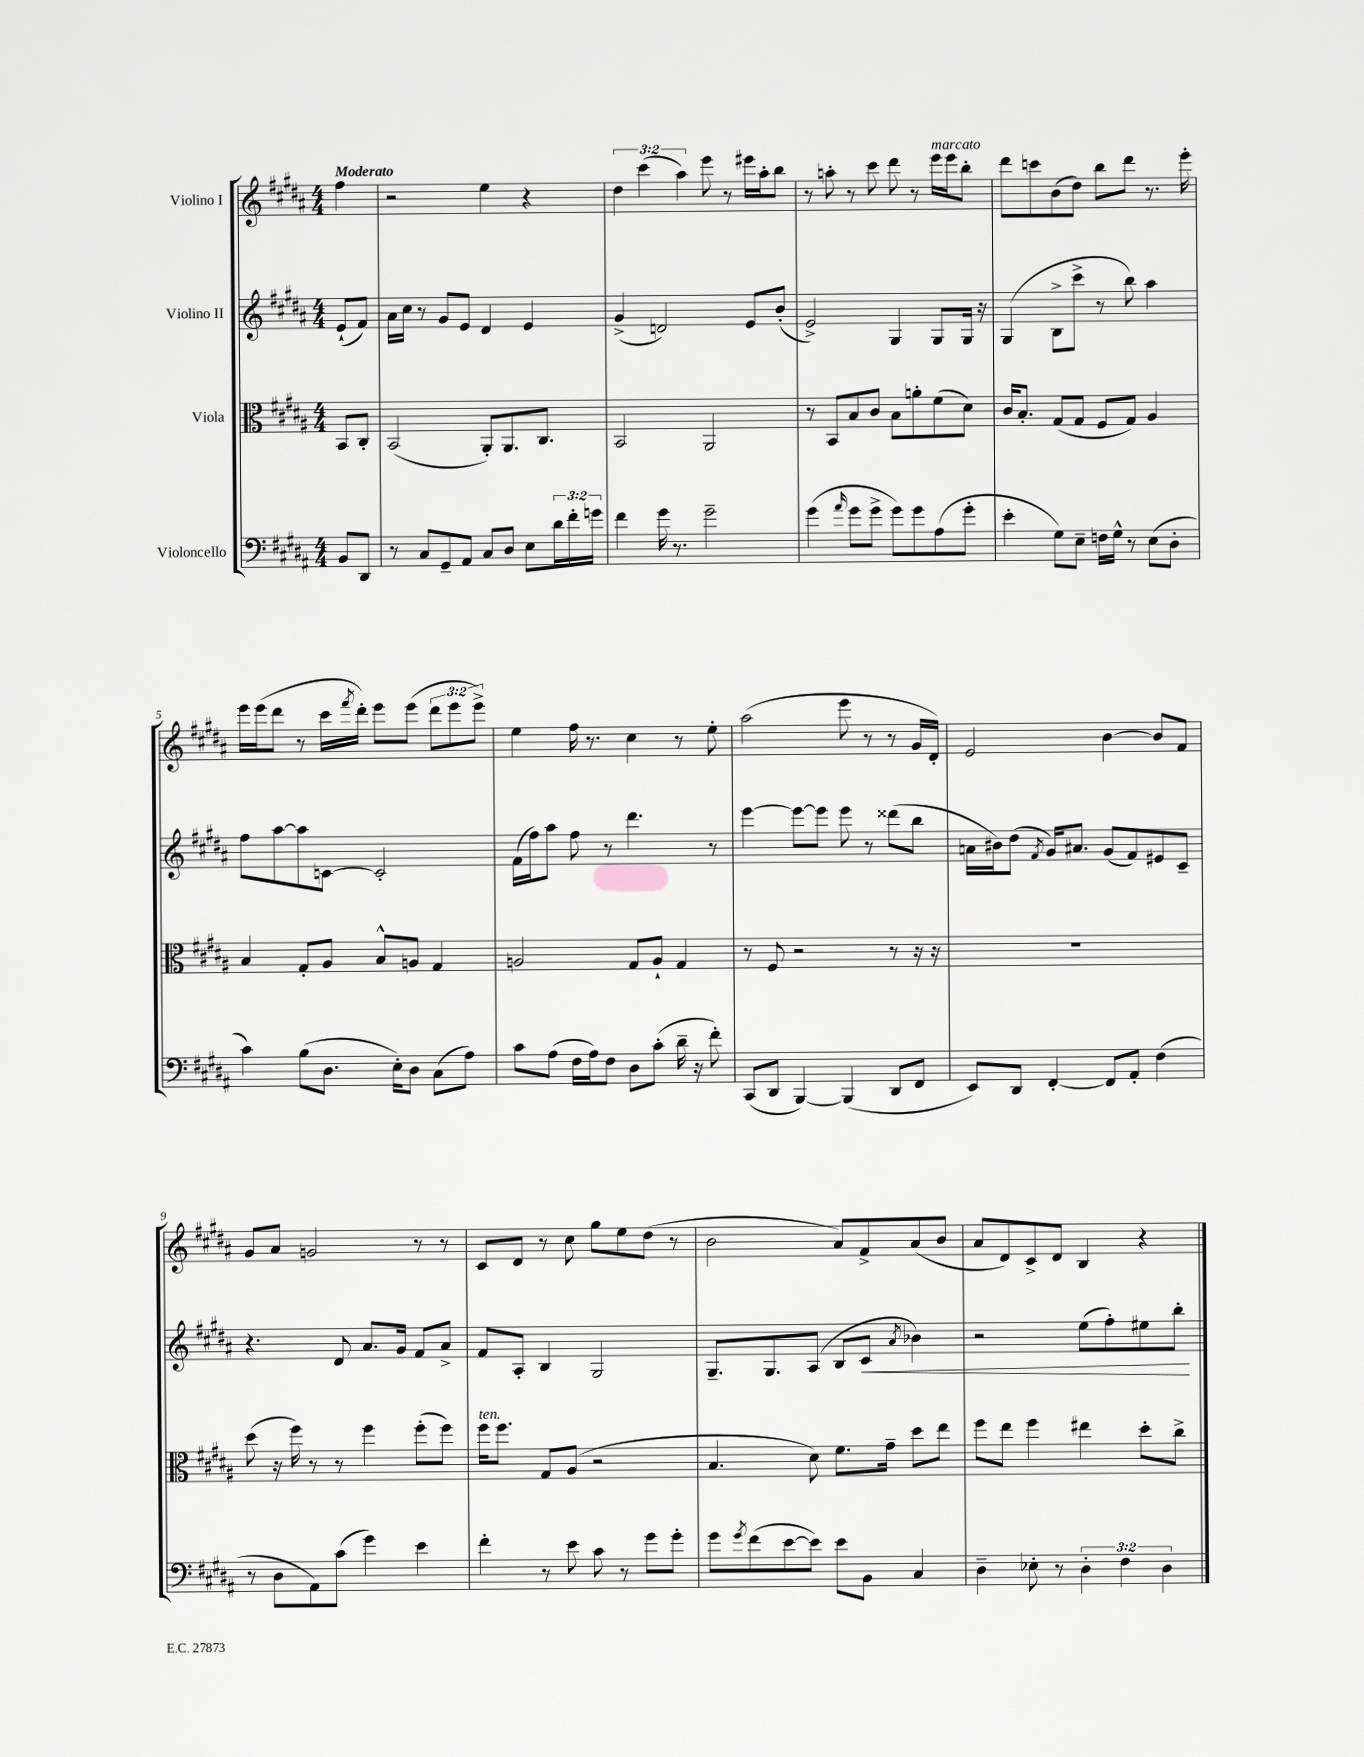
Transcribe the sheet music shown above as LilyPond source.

<<
\new StaffGroup <<
\new Staff = "s0" \with { instrumentName = "Violino I" } {
    \clef treble \key b \major \numericTimeSignature \time 4/4 \override Staff.TupletNumber.text = #tuplet-number::calc-fraction-text \partial 4 \tempo "Moderato"
    fis''4 |
    r2 e''4 r4 |
    \tuplet 3/2 { dis''4 cis'''4( ais''4) } e'''8 r8 eis'''16 ais''16-. b''8 |
    r8 a''8-. r8 cis'''8 dis'''8 r8 e'''16^\markup { \italic "marcato" } e'''16 b''8-. |
    dis'''8 c'''8 b'8( dis''8) b''8 dis'''8 r8. e'''16-. |
    e'''16 e'''16( dis'''8 r8 cis'''16 \acciaccatura { fis'''8 } dis'''16-.) e'''8 e'''8( \tuplet 3/2 { dis'''8 e'''8 e'''8->) } |
    e''4 fis''16 r8. cis''4 r8 e''8-. |
    ais''2( e'''8 r8 r8 gis'16 dis'16-.) |
    e'2 b'4~ b'8 fis'8 |
    gis'8 ais'8 g'2 r8 r8 |
    cis'8 dis'8 r8 cis''8 gis''8 e''8 dis''8( r8 |
    b'2 ais'8) fis'8-> ais'8( b'8 |
    ais'8 dis'8) cis'8-> dis'8 b4 r4 \bar "|." |
}
\new Staff = "s1" \with { instrumentName = "Violino II" } {
    \clef treble \key b \major \numericTimeSignature \time 4/4 \partial 4
    e'8-!( fis'8) |
    ais'16 cis''16 r8 gis'8 e'8 dis'4 e'4 |
    gis'4->( d'2) e'8 b'8-.( |
    e'2->) gis4 gis8 gis16 r16 |
    gis4( b8-> cis'''8-> r8 b''8) ais''4 |
    fis''8 ais''8~ ais''8 c'8~ c'2-. |
    fis'16( fis''16) ais''8 fis''8 r8 dis'''4. r8 |
    e'''4~ e'''8~ e'''8 e'''8 r8 disis'''8( b''8 |
    a'16 bis'16) dis''8( \acciaccatura { fis'8 } gis'16) ais'8. gis'8( fis'8) eis'8 cis'8-- |
    r4. dis'8 ais'8. gis'16 fis'8 ais'8-> |
    fis'8 ais8-. b4 gis2 |
    gis8.-- gis8. ais8( b8 cis'8\< \acciaccatura { ais'8 } bes'4) |
    r2 e''8( fis''8-.) eis''8 b''8-.\! \bar "|." |
}
\new Staff = "s2" \with { instrumentName = "Viola" } {
    \clef alto \key b \major \numericTimeSignature \time 4/4 \partial 4
    b,8 cis8-. |
    b,2( ais,8-.) ais,8. cis8. |
    b,2 ais,2 |
    r8 b,8 b8 cis'8 b8 a'8-. fis'8( dis'8) |
    cis'16 b8.-. gis8( gis8 fis8 gis8) ais4 |
    b4 gis8-. ais8 b8-^ a8 gis4 |
    a2 gis8 a8-! gis4 |
    r8 fis8 r2 r8 r16 r16 |
    R1 |
    dis''8( r16 fis''16) r8 r8 fis''4 fis''8-.( fis''8) |
    fis''16^\markup { \italic "ten." } fis''8. gis8 ais8( r2 |
    b4. dis'8) fis'8. gis'16-- dis''8 e''8 |
    fis''8 e''8 fis''4 eis''4 dis''8-. cis''8-> \bar "|." |
}
\new Staff = "s3" \with { instrumentName = "Violoncello" } {
    \clef bass \key b \major \numericTimeSignature \time 4/4 \override Staff.TupletNumber.text = #tuplet-number::calc-fraction-text \partial 4
    b,8 dis,8 |
    r8 cis8 gis,8-- ais,8 cis8 dis8 e8 \tuplet 3/2 { dis'16 fis'16-. g'16 } |
    fis'4 gis'16 r8. gis'2-- |
    gis'4( \grace { ais'16 } gis'8 gis'8-> gis'8) gis'8 ais8( gis'8-. |
    e'4-. gis8) e8-- f16 gis16-^ r8 e8( dis8-. |
    cis'4) b8( dis8. e16-.) dis8 cis8( ais8) |
    cis'8 ais8( fis16 ais16) fis8 dis8 cis'8-.( dis'16-- r16 fis'8-.) |
    cis,8( dis,8 b,,4~) b,,4( dis,8 fis,8 |
    e,8) dis,8 fis,4~-. fis,8 ais,8-. fis4( |
    r8 dis8 ais,8) cis'8( gis'4) e'4 |
    fis'4-. r8 e'8 cis'8 r8 gis'8 gis'8-. |
    gis'8 \acciaccatura { gis'8 } fis'8( e'8~ e'8) e'8 b,8 cis4 |
    dis4-- ees8-. r8 \tuplet 3/2 { dis4-. fis4 dis4 } \bar "|." |
}
>>
>>
